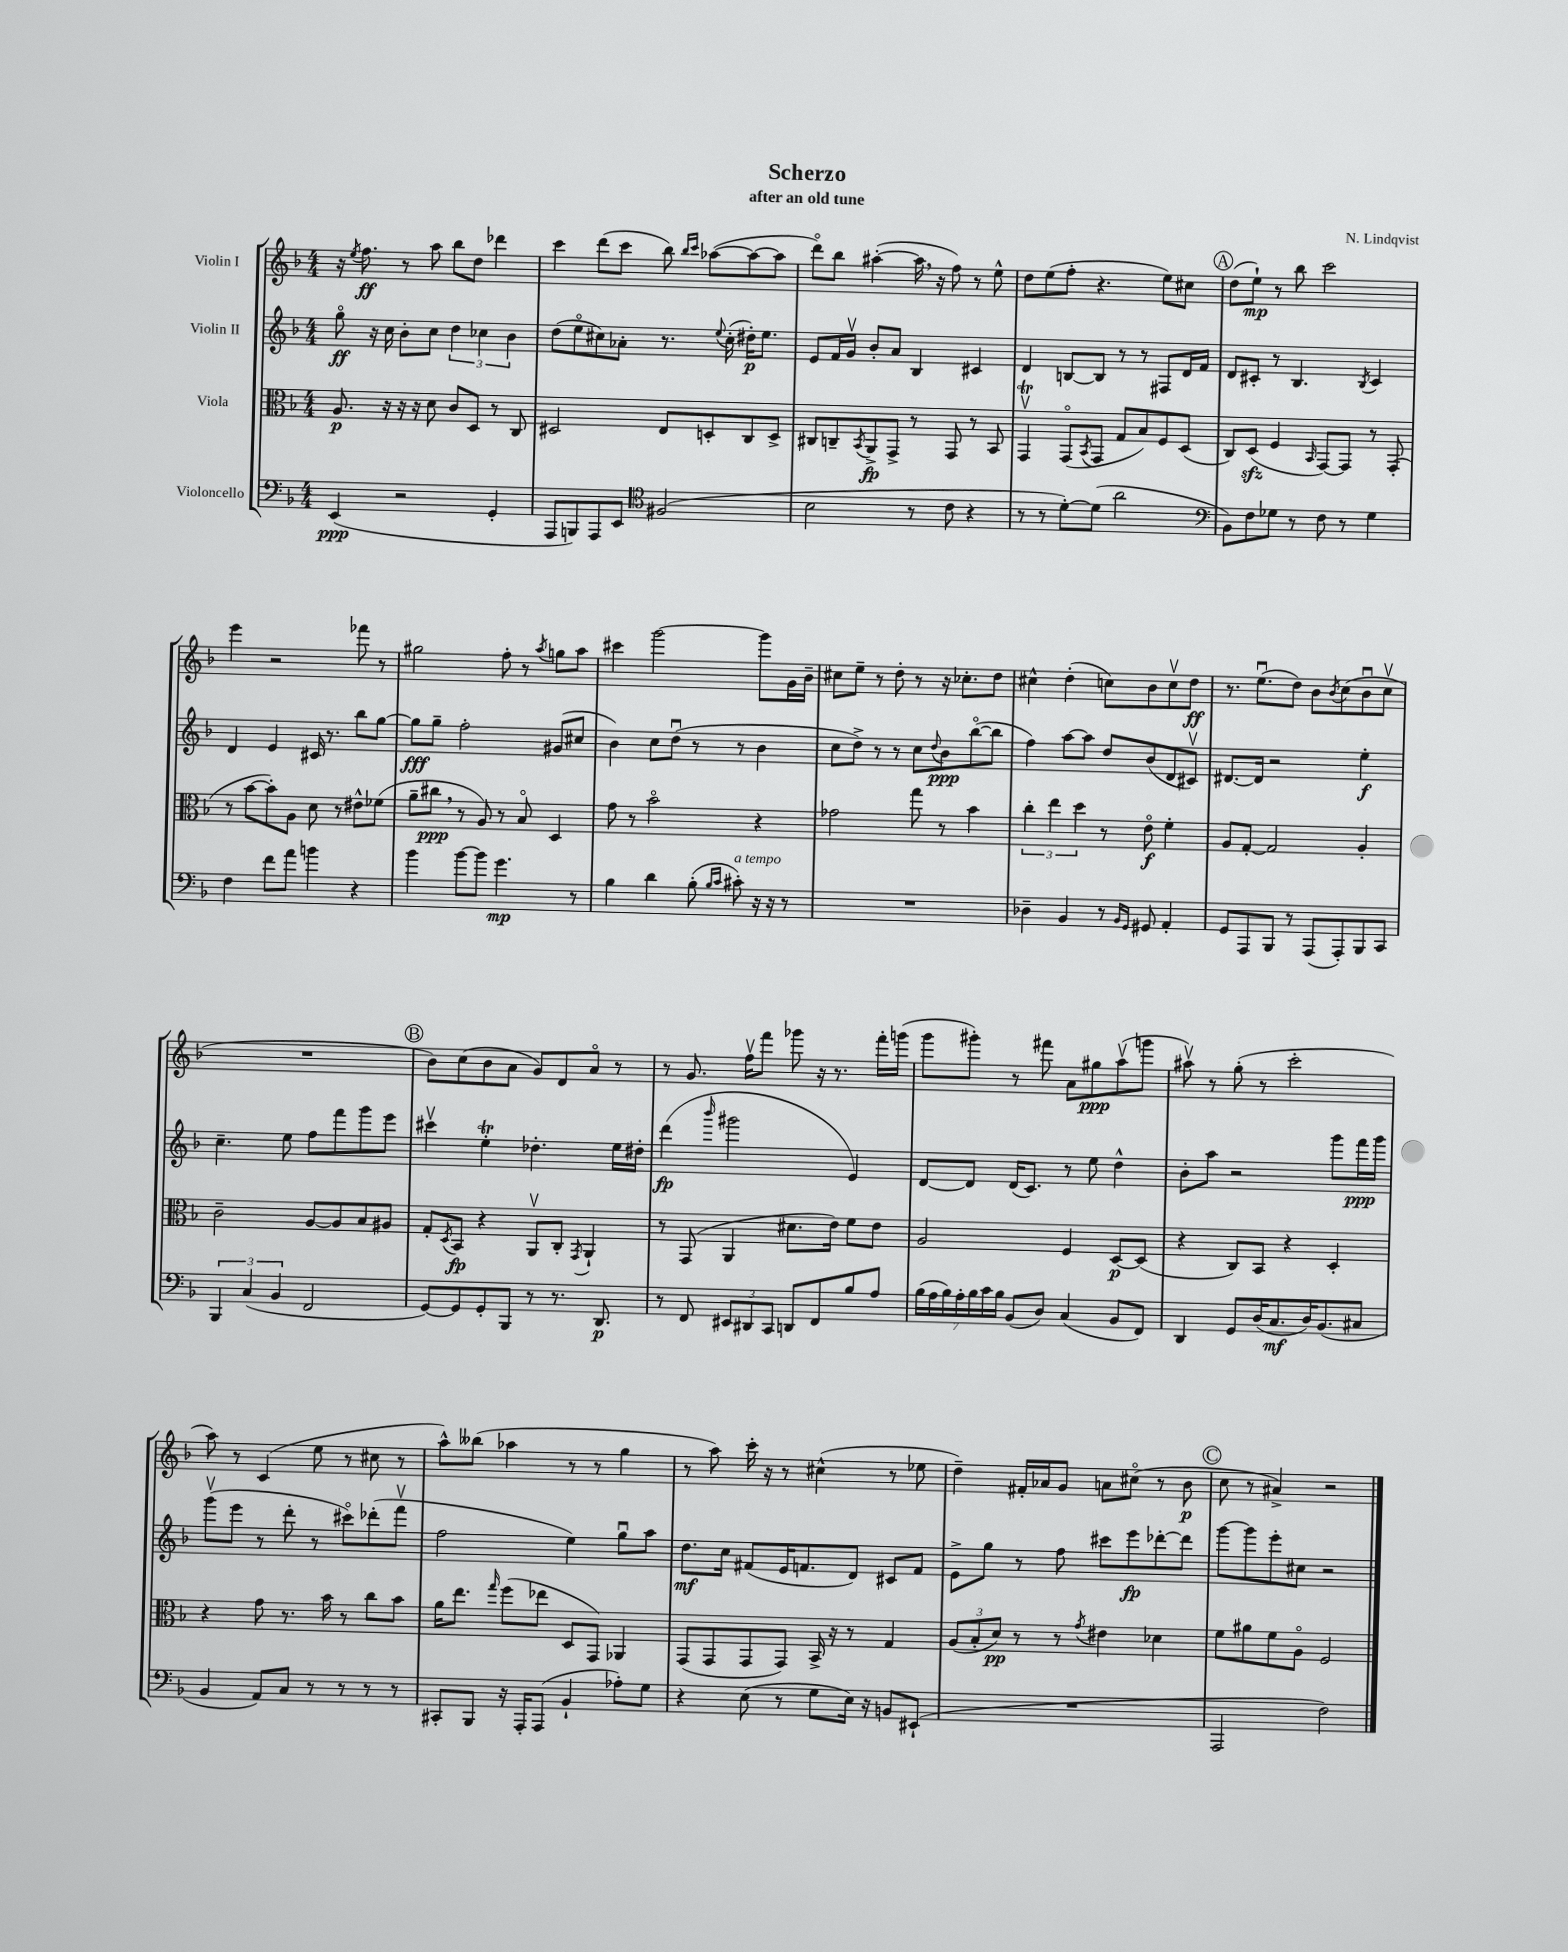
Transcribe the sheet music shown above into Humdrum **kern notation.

**kern	**kern	**kern	**kern
*staff4	*staff3	*staff2	*staff1
*clefF4	*clefC3	*clefG2	*clefG2
*k[b-]	*k[b-]	*k[b-]	*k[b-]
*M4/4	*M4/4	*M4/4	*M4/4
(4EE/	8.A/	8ggo\	16r
.	.	.	8qee/
.	.	.	8.ff\
.	.	16r	.
.	16r	16cc\	.
2r	16r	8b-'\L	8r
.	16r	.	.
.	8d\	8cc\J	8aa\
.	8c/L	6dd\	8bb-\L
.	8D/J	.	8dd\J
.	.	6cc-\	.
4GG'/	8r	.	4ddd-\
.	.	6b-\	.
.	8C/	.	.
=	=	=	=
8AAA/L	2D#/	(8dd\L	4ccc\
8BBB/)	.	8eeo\	.
8AAA/	.	8cc#\)	(8ddd\L
8EE/J	.	8a-'\J	8ccc\J
*clefC4	*	*	*
(2F#/	8E/L	8.r	8bb-\)
.	.	.	16qqbb-/LL
.	.	.	16qqccc/JJ
.	8D'/	.	([8aa-\L
.	.	8qqee/	.
.	.	(16cc#'\	.
.	8C/	16dd#'\LK)	8aa-\_
.	.	8.ee\J	.
.	8D^/J	.	8aa-\]J
=	=	=	=
2B-\	8C#/L	8e/L	8dddo\L)
.	8C~/	16f/L	8bb-\J
.	.	16gv/JJ	.
.	8qBB-/	.	.
.	8AA^/	8b-'/L	([4aa#'\
.	8GG^/J	8a/J	.
8r	8r	4B-/	16aa#\]
.	.	.	16r
8c\	8GG/	.	8ff\)
4r	8r	4c#/	8r
.	8BB-/	.	8ee^^\
=	=	=	=
8r	4GGv/	4d/	8dd\L
8r	.	.	(8ee\
[8d'\L)	(8GGo/L	[8B/L	8ff'\J
.	8qBB-/	.	.
(8d\]J	8GG/J	8B/]J	4.r
2a\	8G/L	8r	.
.	8B-/)	8r	.
.	8F/	8F#/L	8ee\L)
.	(8D/J	16d/L	8cc#\J
.	.	16f/JJ	.
=	=	=	=
*clefF4	*	*	*
8BB-\L)	8C/L)	8d/L	(8dd\L
8F\	(8D/J	8c#'/J	8ee`\J)
8G-\J	4F/	8r	8r
8r	.	4.B-/	8bb-\
.	16qqBB-/	.	.
8F\	[8GG/L)	.	2ccc\
8r	8GG/]J	.	.
.	.	8qB-/	.
4G-\	8r	4c#/	.
.	(8GG'/	.	.
=	=	=	=
4F\	8r	4d/	4eee\
.	[8b-\L	.	.
8f\L	8b-'\])	4e/	2r
8a\J	8A\J	.	.
4b\	8d\	16c#/	.
.	.	8.r	.
.	8r	.	.
4r	8e#^^\L	8bb-\L	8fff-\
.	(8f-\J	[8gg\J	8r
=	=	=	=
4b-\	8a~\L	8gg\]L	2gg#\
.	8cc#\J	8gg~\J	.
[8b-\L	8r	2ff'\	.
8b-\]J	8A/)	.	.
4.g\	8r	.	8ff'\
.	8B-o/	.	8r
.	.	.	8qaa/
.	4D/	(8g#/L	8gg\L
8r	.	8cc#/J	8aa\J
=	=	=	=
4B-\	8g\	4b-\)	4ccc#\
.	8r	.	.
4d\	2b-o\	8cc\L	[2ggg\
.	.	(8ddu\J	.
(8B-'\	.	8r	.
16qqB-/LL	.	.	.
16qqc/JJ	.	.	.
8c#'\)	.	8r	.
16r	4r	4b-\	8ggg\]L
16r	.	.	.
8r	.	.	16g\L
.	.	.	16b-~\JJ
=	=	=	=
1r	2g-\	8cc\L	8cc#\L
.	.	8dd^\J)	8ee~\J
.	.	8r	8r
.	.	8r	8dd'\
.	8gg\	8cc\L	8r
.	.	8qqdd/	.
.	8r	8b-\	16r
.	.	.	8.cc-'\L
.	4b-\	([8bb-o\	.
.	.	8bb-\]J	8dd\J
=	=	=	=
4D-~\	6cc'\	4ff\)	4cc#^^\
.	6ee\	.	.
4BB-/	.	[8aa\L	(4dd'\
.	6dd\	.	.
.	.	8aa\]J	.
8r	8r	8dd/L	8cc\L)
16qqBB-/LL	.	.	.
16qqGG/JJ	.	.	.
8GG#/	8eo\	(8b-/	8b-\
4AA'/	4f'\	8d/	8ccv\
.	.	8c#v/J)	8dd\J
=	=	=	=
8GG/L	8A/L	[8.d#/L	8.r
8AAA/	[8G'/J	.	.
.	.	16d#/]Jk	(8.eeu\L
8BBB-/J	2G/]	2r	.
8r	.	.	8dd\J)
(8AAA/L	.	.	8b-\L
.	.	.	8qb-/
8AAA'/)	.	.	(8cc\
8BBB-/	4A'/	4ee'\	8b-u\
8CC/J	.	.	8ccv\J
=	=	=	=
6BBB-/	2c~\	4.cc~\	1r
(6C/	.	.	.
6BB-/	.	.	.
.	.	8ee\	.
2FF/	[8A/L	8ff\L	.
.	8A/]	8fff\	.
.	8B-/	8ggg\	.
.	8A#/J	8eee\J	.
=	=	=	=
[8GG/L)	8G'/L	4ccc#v\	8b-\L)
.	8qD/	.	.
8GG/]	8BB-/J	.	(8cc\
8GG'/	4r	4ee'\	8b-\
8BBB-/J	.	.	8a\J
8r	8AAv/L	4.dd-'\	8g/L)
8.r	8C'/J	.	8d/
.	8qGG/	.	.
.	4AA`/	.	8ao/J
8.DD/	.	.	.
.	.	16ee\LL	8r
.	.	16dd#'\JJ	.
=	=	=	=
8r	8r	(4ddd\	8r
8FF/	(8GG/	.	8.g/
.	.	16qqbbb-/	.
12EE#/L	4AA/	2ggg#\	.
.	.	.	16ffv\LK
12DD#/	.	.	.
.	.	.	8fff\J
12CC/J	.	.	.
8DD/L	8.d#\L	.	8ggg-\
8FF/	.	.	16r
.	16e\Jk)	.	8.r
8B-/	8f\L	4e/)	.
8A/J	8e\J	.	16fff'\LL
.	.	.	(16ggg\JJ
=	=	=	=
(28B-\LL	2A/	[8d/L	8ggg\L
28A\	.	.	.
28B-\)	.	.	.
28A'\	.	.	.
.	.	8d/]J	8ggg#'\J)
28B-\	.	.	.
28c\	.	.	.
28B-\JJ	.	.	.
(8BB-/L	.	(16d/LK	8r
.	.	8.c/J)	.
8D/J)	.	.	8fff#\
(4C/	4F/	8r	8a\L
.	.	8ee\	8gg#\
8BB-/L	[8D/L	4dd^^\	(8aav\
8FF/J)	(8D/]J	.	8ggg\J
=	=	=	=
4DD/	4r	8b-'\L	8aa#v\)
.	.	8aa\J	8r
8GG/L	8C/L)	2r	(8gg'\
(16D/K	8BB-/J	.	8r
8.C/	.	.	.
.	4r	.	2ccc'\
16D/K)	.	.	.
(8.BB-/	.	.	.
.	4D'/	8ggg\L	.
8C#/J	.	16fff\L	.
.	.	16ggg\JJ	.
=	=	=	=
4BB-/	4r	(8gggv\L	8aa\)
.	.	8eee\J	8r
8AA/L)	8g\	8r	(4c/
8C/J	8.r	8ddd'\	.
8r	.	8r	8ee\
.	16b-\	.	.
8r	8r	8ccc#o\L)	8r
8r	8cc\L	(8ddd-'\	8cc#\
8r	8b-\J	8fffv\J	8r
=	=	=	=
8CC#'/L	16a\LK	2ff\	8aa^^\L)
.	8.ee\J	.	.
8BBB-/J	.	.	(8bb--\J
.	16qqgg/	.	.
16r	(8ff\L	.	4aa-\
16AAA'/LK	.	.	.
(8AAA/J	8ee-\J	.	.
4BB-`/	8D/L	4ee\)	8r
.	8GG/J)	.	8r
8A-'\L)	4AA-/	8ggu\L	4gg\
8G\J	.	8aa\J	.
=	=	=	=
4r	(8GG/L	8.dd\L	8r
.	8GG/	.	8aa\)
.	.	16cc\Jk	.
(8E\	8GG/	(8f#/L	16ccc'\
.	.	.	16r
8r	8GG/J)	16e/K	8r
.	.	8.f/	.
8G\L	16BB-^/	.	(4cc#^^\
.	16r	.	.
16E\Jk)	8r	8d/J)	.
16r	.	.	.
8BB/L	4G/	8c#/L	8r
(8EE#`/J	.	8f/J	8ee-\
=	=	=	=
1r	(12A/L	8e^\L	4dd~\)
.	12B-'/	.	.
.	.	8gg\J	.
.	12d/J)	.	.
.	8r	8r	16f#'/LL
.	.	.	16a-/J
.	8r	8ff\	8g/J
.	8qg/	.	.
.	4e#\	8ccc#\L	8a\L
.	.	8eee\	(8cc#o\J
.	4d-\	[8ddd-'\	8r
.	.	8ddd-\]J	8b-\
=	=	=	=
2AAA/	8f\L	[8ggg\L	8cc\
.	8a#\	8ggg\]	8r
.	8f\	8eee'\	4a#^/)
.	8Ao\J	8cc#\J	.
2F\)	2F/	2r	2r
==	==	==	==
*-	*-	*-	*-
